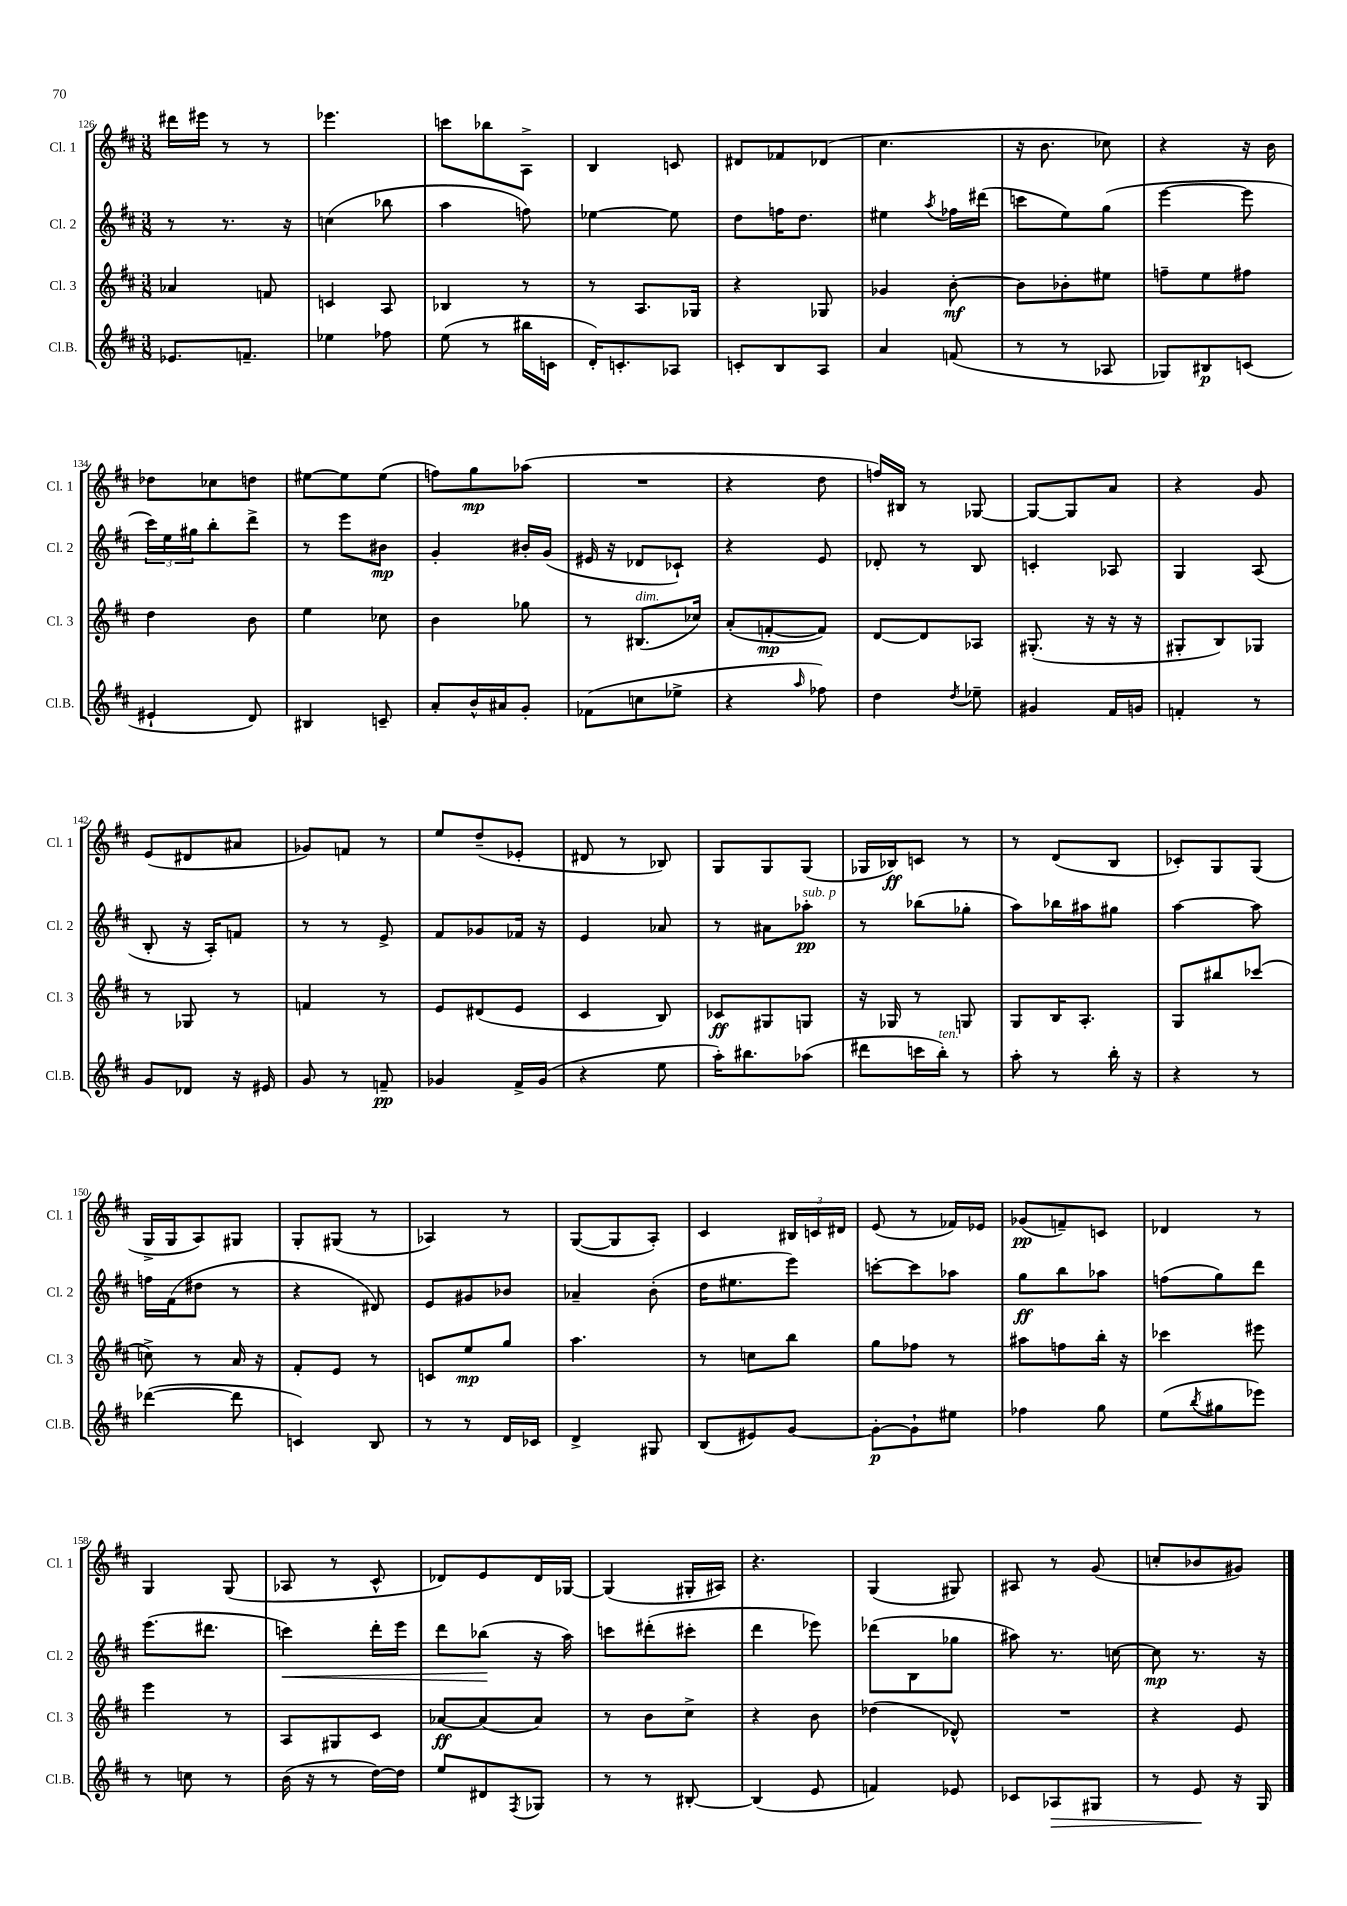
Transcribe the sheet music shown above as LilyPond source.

<<
\new StaffGroup <<
\new Staff = "s0" \with { instrumentName = "Cl. 1" shortInstrumentName = "Cl. 1" } {
    \clef treble \key d \major \numericTimeSignature \time 3/8
    dis'''16 eis'''16 r8 r8 |
    ees'''4. |
    c'''8 bes''8 a8-> |
    b4 c'8 |
    dis'8 fes'8 des'8( |
    cis''4. |
    r16 b'8. ces''8) |
    r4 r16 b'16 |
    des''8 ces''8 d''8 |
    eis''8~ eis''8 eis''8( |
    f''8) g''8\mp aes''8( |
    R4. |
    r4 d''8 |
    f''16) bis16 r8 ges8~ |
    ges8~ ges8 a'8 |
    r4 g'8 |
    e'8( dis'8 ais'8 |
    ges'8) f'8 r8 |
    e''8 d''8--( ees'8-. |
    dis'8 r8 bes8) |
    g8 g8 g8( |
    ges16 bes16\ff) c'8 r8 |
    r8 d'8( b8 |
    ces'8-.) g8 g8( |
    g16-> g16 a8) gis8 |
    g8-. gis8( r8 |
    aes4) r8 |
    g8~( g8 a8-.) |
    cis'4 \tuplet 3/2 { bis16 c'16 dis'16 } |
    e'8( r8 fes'16) ees'16 |
    ges'8\pp( f'8--) c'8 |
    des'4 r8 |
    g4 g8( |
    aes8 r8 cis'8-^ |
    des'8) e'8 des'16 ges16~ |
    ges4( gis16-. ais16) |
    r4. |
    g4( gis8) |
    ais8 r8 g'8( |
    c''8-. bes'8 gis'8) \bar "|." |
}
\new Staff = "s1" \with { instrumentName = "Cl. 2" shortInstrumentName = "Cl. 2" } {
    \clef treble \key d \major \numericTimeSignature \time 3/8
    r8 r8. r16 |
    c''4( bes''8 |
    a''4 f''8) |
    ees''4~ ees''8 |
    d''8 f''16 d''8. |
    eis''4 \acciaccatura { a''8 } fes''16 dis'''16( |
    c'''8 e''8) g''8( |
    e'''4~ e'''8 |
    \tuplet 3/2 { cis'''16) e''16 gis''16 } b''8-. d'''8-> |
    r8 e'''8 bis'8\mp |
    g'4-. bis'16-. g'16( |
    eis'16 r16 des'8 ces'8-!) |
    r4 e'8 |
    des'8-. r8 b8 |
    c'4-. aes8 |
    g4 a8( |
    b8-. r16 a16-.) f'8 |
    r8 r8 e'8-> |
    fis'8 ges'8 fes'16 r16 |
    e'4 aes'8 |
    r8 ais'8 aes''8-.\pp^\markup { \italic "sub. p" } |
    r8 bes''8( ges''8-. |
    a''8) bes''16 ais''16 gis''8 |
    a''4~ a''8 |
    f''16 fis'16( dis''8 r8 |
    r4 dis'8) |
    e'8 gis'8 bes'8 |
    aes'4-- b'8-.( |
    d''16 eis''8. e'''8) |
    c'''8~-. c'''8 aes''8 |
    g''8\ff b''8 aes''8 |
    f''8( g''8) d'''8 |
    e'''8.( dis'''8. |
    c'''4\<) d'''16-. e'''16 |
    d'''8 bes''8\!( r16 a''16) |
    c'''8 dis'''8-.( cis'''8-. |
    d'''4 ees'''8) |
    des'''8( b8 ges''8 |
    ais''8) r8. c''16~ |
    c''8\mp r8. r16 \bar "|." |
}
\new Staff = "s2" \with { instrumentName = "Cl. 3" shortInstrumentName = "Cl. 3" } {
    \clef treble \key d \major \numericTimeSignature \time 3/8
    aes'4 f'8 |
    c'4 a8 |
    bes4 r8 |
    r8 a8. ges16 |
    r4 ges8 |
    ges'4 b'8~-.\mf |
    b'8 bes'8-. eis''8 |
    f''8-- e''8 fis''8 |
    d''4 b'8 |
    e''4 ces''8 |
    b'4 ges''8 |
    r8 bis8.^\markup { \italic "dim." }( ces''16) |
    a'8-.( f'8~-.\mp f'8) |
    d'8~ d'8 aes8 |
    gis8.-.( r16 r16 r16 |
    gis8-. b8) ges8 |
    r8 ges8 r8 |
    f'4 r8 |
    e'8 dis'8( e'8 |
    cis'4 b8) |
    ces'8\ff gis8 g8 |
    r16 ges16 r8 g8 |
    g8 b16 a8.-. |
    g8 bis''8 ces'''8( |
    c''8->) r8 a'16 r16 |
    fis'8-. e'8 r8 |
    c'8 e''8\mp g''8 |
    a''4. |
    r8 c''8 b''8 |
    g''8 fes''8 r8 |
    ais''8 f''8 b''16-. r16 |
    ces'''4 eis'''8 |
    e'''4 r8 |
    a8 gis8 cis'8 |
    aes'8~\ff aes'8( aes'8) |
    r8 b'8 cis''8-> |
    r4 b'8 |
    des''4( des'8-^) |
    R4. |
    r4 e'8 \bar "|." |
}
\new Staff = "s3" \with { instrumentName = "Cl.B." shortInstrumentName = "Cl.B." } {
    \clef treble \key d \major \numericTimeSignature \time 3/8
    ees'8. f'8.-- |
    ees''4 fes''8 |
    e''8( r8 bis''16 c'16 |
    d'16-.) c'8.-. aes8 |
    c'8-. b8 a8 |
    a'4 f'8( |
    r8 r8 aes8 |
    ges8) bis8\p c'8( |
    eis'4-! d'8) |
    bis4 c'8-- |
    a'8-. b'16-^ ais'16 g'8-. |
    fes'8( c''8 ees''8-> |
    r4 \grace { a''16 } fes''8) |
    d''4 \acciaccatura { d''8 } ees''8-- |
    gis'4 fis'16 g'16 |
    f'4-. r8 |
    g'8 des'8 r16 eis'16 |
    g'8 r8 f'8--\pp |
    ges'4 fis'16-> ges'16( |
    r4 e''8 |
    a''16-.) bis''8. aes''8( |
    dis'''8 c'''16 b''16-.^\markup { \italic "ten." }) r8 |
    a''8-. r8 b''16-. r16 |
    r4 r8 |
    des'''4~( des'''8 |
    c'4) b8 |
    r8 r8 d'16 ces'16 |
    d'4-> gis8 |
    b8( eis'8) g'8~ |
    g'8~-.\p g'8-! eis''8 |
    fes''4 g''8 |
    e''8( \acciaccatura { b''8 } gis''8 ees'''8) |
    r8 c''8 r8 |
    b'16( r16 r8 d''16~) d''16 |
    e''8 dis'8 \acciaccatura { fis8 } ges8 |
    r8 r8 bis8~-. |
    bis4( e'8 |
    f'4) ees'8 |
    ces'8 aes8\> gis8 |
    r8 e'8\! r16 g16 \bar "|." |
}
>>
>>
\layout { \context { \Score currentBarNumber = #126 } }
